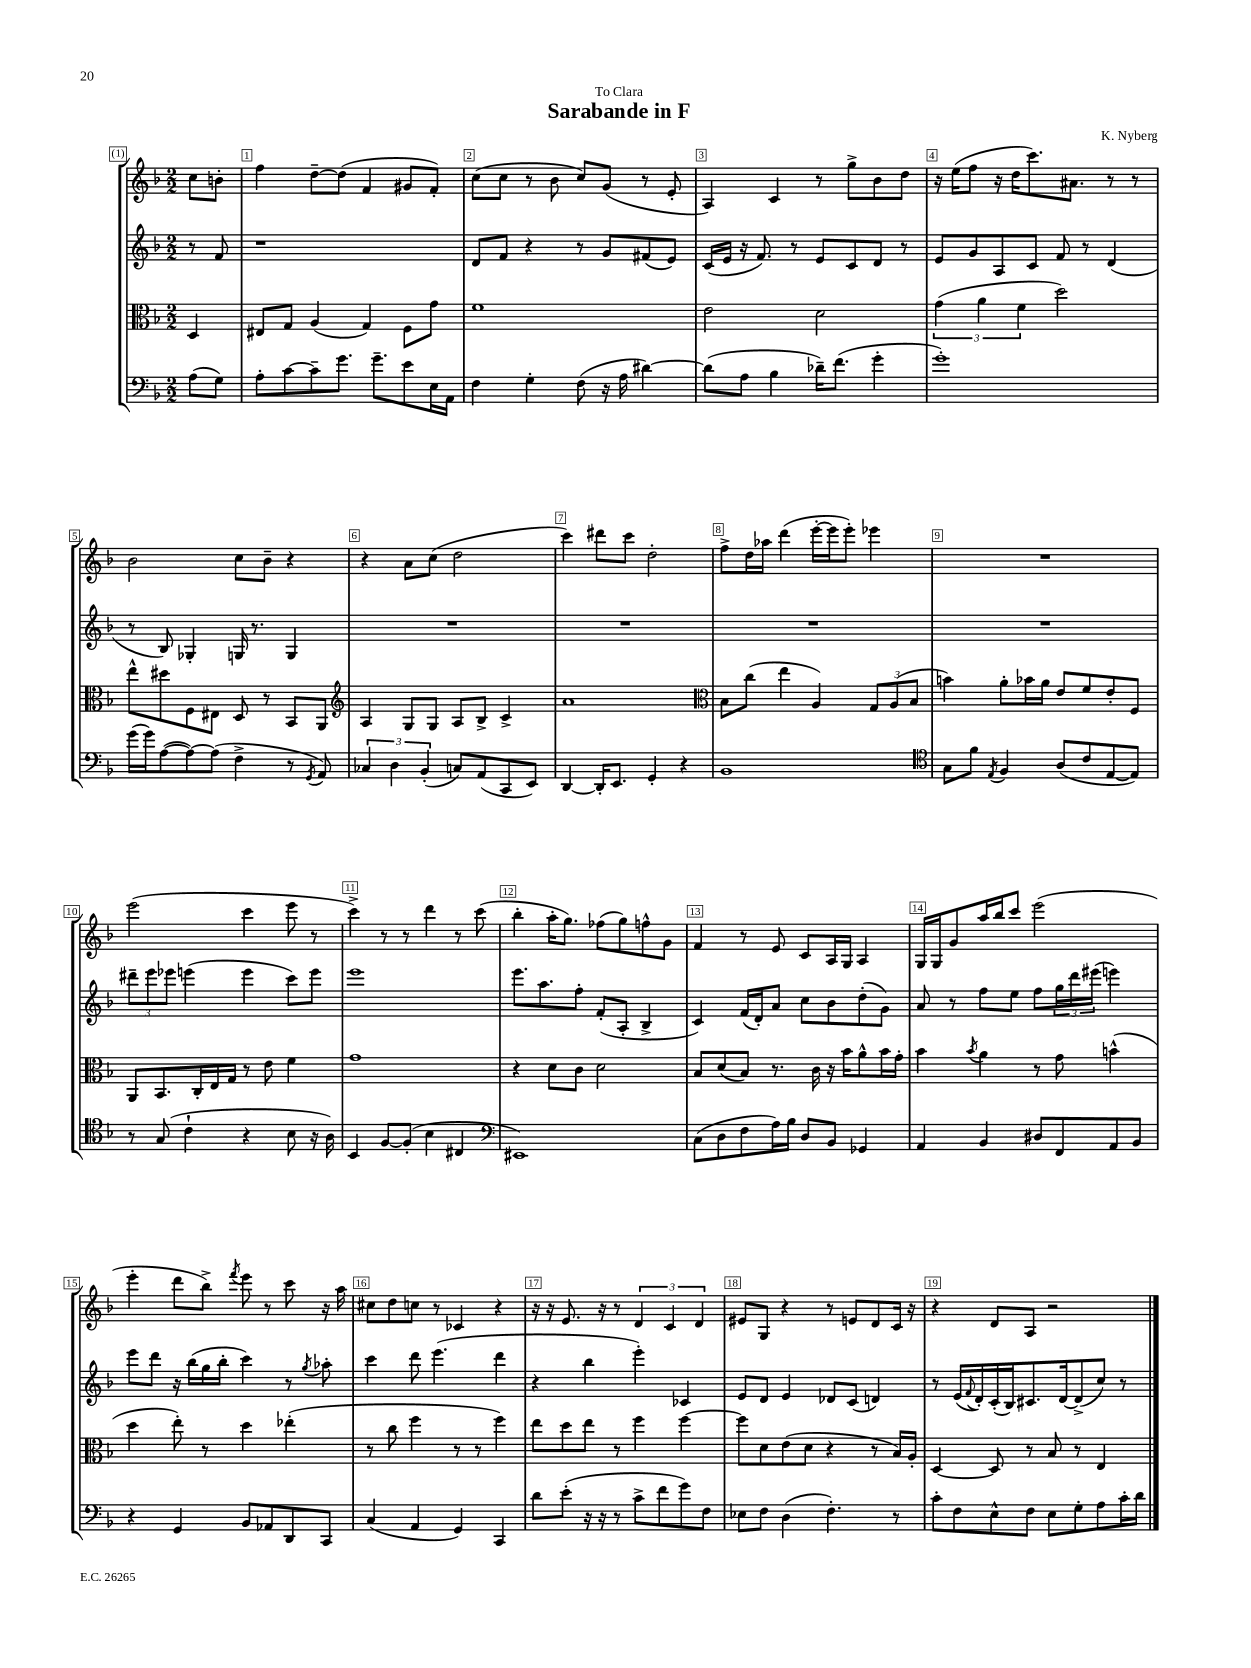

**kern	**kern	**kern	**kern
*staff4	*staff3	*staff2	*staff1
*clefF4	*clefC3	*clefG2	*clefG2
*k[b-]	*k[b-]	*k[b-]	*k[b-]
*M2/2	*M2/2	*M2/2	*M2/2
(8A	4D	8r	8cc
8G)	.	8f	8b'
=	=	=	=
8A'	8E#	1r	4ff
[8c	8G	.	.
8c~]	(4A	.	[8dd~
8.g	.	.	(8dd]
.	4G)	.	4f
8.g~	.	.	.
8e	8F	.	8g#
16E	8g	.	8f')
16AA	.	.	.
=	=	=	=
4F	1f	8d	(8cc
.	.	8f	8cc
4G'	.	4r	8r
.	.	.	8b-
(8F	.	8r	8cc)
16r	.	8g	(8g
16A	.	.	.
[4d#)	.	(8f#	8r
.	.	8e)	8e'
=	=	=	=
(8d#]	2e	(16c	4A)
.	.	16e	.
8A	.	16r	.
.	.	8.f)	.
4B-	.	.	4c
.	.	8r	.
16d-~)	2d	8e	8r
(8.f	.	.	.
.	.	8c	8gg^
4g'	.	8d	8b-
.	.	8r	8dd
=	=	=	=
1g')	(6g	8e	16r
.	.	.	(16ee
.	.	8g	8ff
.	6a	.	.
.	.	8A	16r
.	.	.	16dd
.	6f	.	.
.	.	8c	8.ccc)
.	2dd)	8f	.
.	.	.	8.a#
.	.	8r	.
.	.	(4d	8r
.	.	.	8r
=	=	=	=
(16g	8ee^^	8r	2b-
16g)	.	.	.
([8A	8dd#	8B-)	.
8A_)	8F	4G-'	.
(8A]	8E#	.	.
4F^	8D	16G	8cc
.	.	8.r	.
.	8r	.	8b-~
8r	8BB-	4G	4r
8qGG	.	.	.
8AA)	8AA	.	.
=	=	=	=
*	*clefG2	*	*
6C-	4A	1r	4r
6D	.	.	.
.	8G	.	8a
(6BB-'	.	.	.
.	8G	.	(8cc
8C)	8A	.	2dd
(8AA	8B-^	.	.
8CC	4c^	.	.
8EE)	.	.	.
=	=	=	=
[4DD	1a	1r	4ccc)
16DD']	.	.	8ddd#
8.EE	.	.	.
.	.	.	8ccc
4GG'	.	.	2dd'
4r	.	.	.
=	=	=	=
*	*clefC3	*	*
1BB-	8B-	1r	8ff^
.	(8cc	.	16dd
.	.	.	16aa-
.	4ee	.	(4ddd
.	4A)	.	[16eee'
.	.	.	16eee]
.	.	.	8eee')
.	12G	.	4eee-
.	(12A	.	.
.	12B-	.	.
=	=	=	=
*clefC4	*	*	*
8G	4b)	1r	1r
8f	.	.	.
8qE	.	.	.
4F	8a'	.	.
.	16b-	.	.
.	16a	.	.
(8A	8e	.	.
8c	8f	.	.
[8E	8e'	.	.
8E])	8F	.	.
=	=	=	=
8r	8AA	12ddd#~	(2eee
.	.	12eee	.
(8G	8.BB-	.	.
.	.	12eee-	.
4c`	.	(4eee	.
.	16C'	.	.
.	16E	.	.
.	16G	.	.
4r	8r	4eee	4ccc
.	8e	.	.
8B-	4f	8ccc)	8eee
16r	.	8eee	8r
16A)	.	.	.
=	=	=	=
4BB-	1g	1eee	4ccc^)
[8F	.	.	8r
(8F']	.	.	8r
4B-	.	.	4ddd
4C#	.	.	8r
.	.	.	(8ccc
=	=	=	=
*clefF4	*	*	*
1EE#)	4r	8.eee	4bb-'
.	.	8.aa	.
.	8d	.	16aa'
.	.	.	8.gg)
.	8c	8ff'	.
.	2d	(8f'	(8ff-
.	.	8A'	8gg)
.	.	4B-^	8ff^^
.	.	.	8g
=	=	=	=
(8C	8B-	4c)	4f
8D	(8d	.	.
8F	8B-)	(16f	8r
.	.	16d')	.
16A)	8.r	8a	8e
16B-	.	.	.
8D	.	8cc	8c
.	16c	.	.
8BB-	16r	8b-	16A
.	16b-	.	16G
4GG-	8a^^	(8dd'	4A
.	16b-	8g)	.
.	16g'	.	.
=	=	=	=
4AA	4b-	8a	16G
.	.	.	16G
.	.	8r	8g
.	8qb-	.	.
4BB-	4a	8ff	16aa
.	.	.	16bb-
.	.	8ee	8ccc
8D#	8r	8ff	(2eee
8FF	8g	24gg	.
.	.	24ddd	.
.	.	(24eee#	.
8AA	(4b^^	4eee)	.
8BB-	.	.	.
=	=	=	=
4r	4dd	8eee	4eee'
.	.	8ddd	.
4GG	8ee')	16r	8ddd
.	.	(16bb-	.
.	8r	16gg	8bb-^)
.	.	16bb-'	.
.	.	.	8qfff
8BB-	4dd	4ccc)	8eee
8AA-	.	.	8r
8DD	(4ee-'	8r	8ccc
.	.	8qgg	.
8CC	.	8aa-'	16r
.	.	.	16aa
=	=	=	=
(4C	8r	4ccc	8cc#
.	8cc	.	8dd
4AA	4ff	8ddd	8cc
.	.	(4.eee	8r
4GG)	8r	.	4c-
.	8r	.	.
4CC	4ff)	4ddd	4r
=	=	=	=
8d	8ee	4r	16r
.	.	.	16r
(8e'	8dd	.	8.e
16r	8ee	4bb-	.
16r	.	.	16r
8r	8r	.	8r
8c^	4ff	4eee')	6d
8f	.	.	.
.	.	.	6c
8g)	[4ff	4c-	.
.	.	.	6d
8F	.	.	.
=	=	=	=
8E-	8ff]	8e	8e#
8F	8d	8d	8G
(4D	(8e	4e	4r
.	8d	.	.
4.F')	4r	8d-	8r
.	.	(8c	8e
.	8r	4d)	8d
8r	16B-)	.	16c
.	16A'	.	16r
=	=	=	=
8c'	[4D	8r	4r
8F	.	(16e	.
.	.	8qqf	.
.	.	16d')	.
8E^^	8D]	(16c'	8d
.	.	16B-)	.
8F	8r	8.c#	8A
8E	8B-	.	2r
.	.	[16d	.
8G'	8r	(8d^]	.
8A	4E	8cc)	.
16c'	.	8r	.
16d	.	.	.
==	==	==	==
*-	*-	*-	*-
